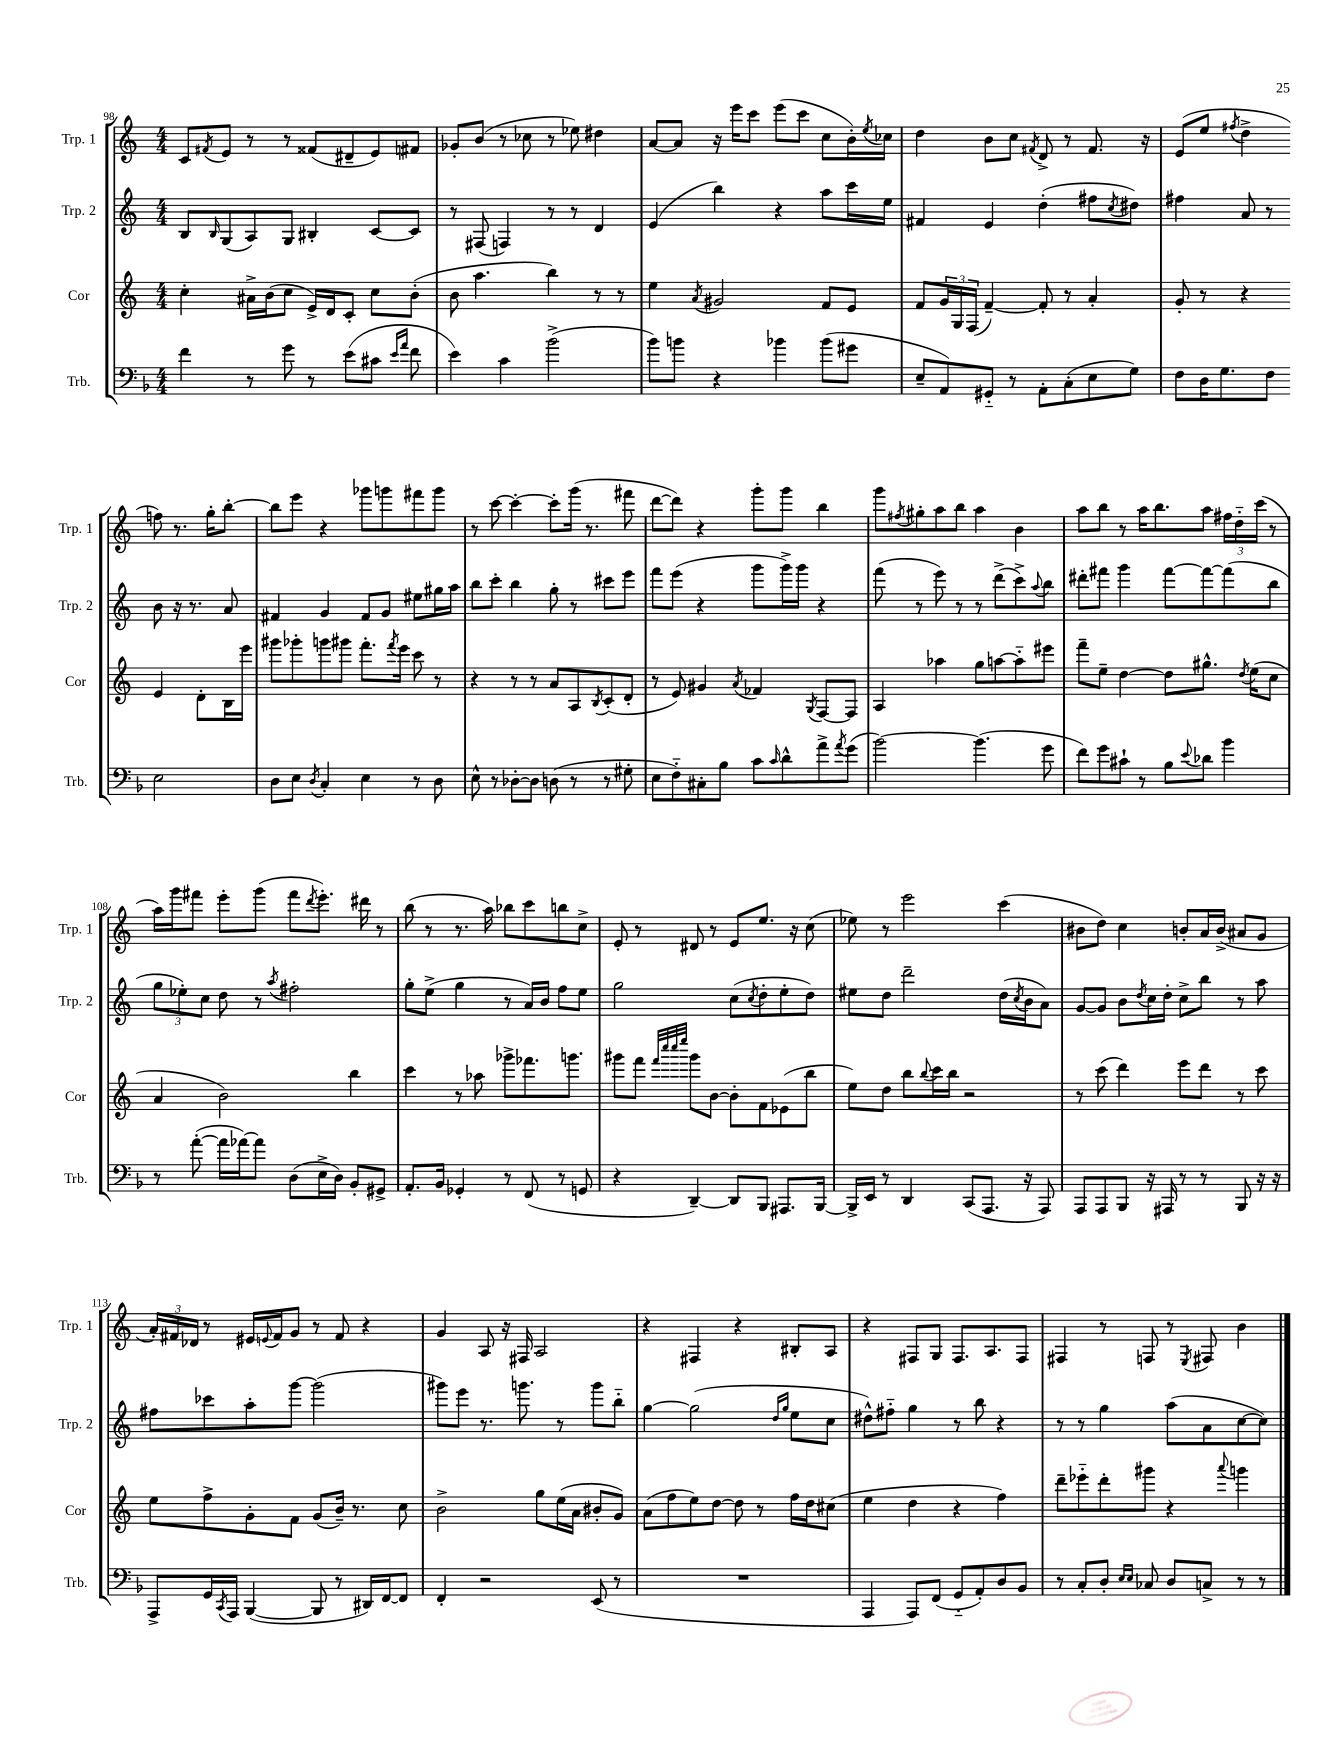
<<
\new StaffGroup <<
\new Staff = "s0" \with { instrumentName = "Trp. 1" shortInstrumentName = "Trp. 1" } {
    \clef treble \key c \major \numericTimeSignature \time 4/4
    c'8 \acciaccatura { fis'8 } e'8 r8 r8 fisis'8( dis'8-- e'8) fis'8 |
    ges'8-. b'8( r8 ces''8 r8 ees''8) dis''4 |
    a'8~ a'8 r16 e'''16 c'''8 e'''8( c'''8 c''8 b'16-.) \acciaccatura { e''8 } ces''16 |
    d''4 b'8 c''8 \acciaccatura { fis'8 } d'8-> r8 fis'8. r16 |
    e'8( e''8 \acciaccatura { fis''8 } d''4-> f''8) r8. g''16-. b''8~-. |
    b''8 e'''8 r4 ges'''8 g'''8 fis'''8 g'''8 |
    r8 c'''8~ c'''4~-. c'''8-. g'''16( r8. fis'''8 |
    d'''8~ d'''8) r4 g'''8-. g'''8 b''4 |
    g'''8 \acciaccatura { fis''8 } gis''8-. a''8 b''8 a''4 b'4 |
    a''8 b''8 r8 a''16 b''8. a''8 \tuplet 3/2 { fis''16 d''16-_ c'''16( } r8 |
    a''16) g'''16 fis'''8 e'''8-. g'''8( fis'''8 \acciaccatura { d'''8 } e'''8.-.) dis'''16 r8 |
    b''8( r8 r8. a''16) bes''8 c'''8 b''8 c''8-> |
    e'8-. r8 dis'8 r8 e'8 e''8. r16 c''8( |
    ees''8) r8 e'''2 c'''4( |
    bis'8 d''8) c''4 b'8-. a'16 b'16->( ais'8 g'8 |
    \tuplet 3/2 { a'16-.) fis'16 des'16 } r8 eis'16 \appoggiatura { e'8 } fis'16 g'8 r8 fis'8 r4 |
    g'4 a8 r16 fis16 a2 |
    r4 fis4 r4 bis8-. a8 |
    r4 fis8 g8 fis8. a8. fis8 |
    fis4 r8 f8 r8 \acciaccatura { e8 } fis8 b'4 \bar "|." |
}
\new Staff = "s1" \with { instrumentName = "Trp. 2" shortInstrumentName = "Trp. 2" } {
    \clef treble \key c \major \numericTimeSignature \time 4/4
    b8 \grace { b16 } g8( a8) g8 bis4-. c'8~ c'8 |
    r8 fis8( f4) r8 r8 d'4 |
    e'4( b''4) r4 a''8 c'''16 e''16 |
    fis'4 e'4 d''4-.( fis''8 \acciaccatura { c''8 } dis''8) |
    fis''4 a'8 r8 b'8 r16 r8. a'8 |
    fis'4 g'4 fis'8 g'8 eis''8 gis''16 a''16 |
    b''8 c'''8-. b''4 g''8-. r8 cis'''8 e'''8 |
    f'''8 e'''8( r4 g'''8 g'''16->) g'''16 r4 |
    f'''8( r8 e'''8) r8 r8 d'''8->( c'''8->) \appoggiatura { a''8 } b''8 |
    dis'''8-. fis'''8 g'''4 fis'''8~ fis'''8~ fis'''8( b''8 |
    \tuplet 3/2 { g''8 ees''8-.) c''8 } d''8 r8 \acciaccatura { a''8 } fis''2-. |
    g''8-. e''8->( g''4 r8 a'16) b'16 f''8 e''8 |
    g''2 c''8( \acciaccatura { c''8 } d''8-. e''8-. d''8) |
    eis''8 d''8 d'''2-- d''16( \acciaccatura { c''8 } b'16 a'8) |
    g'8~ g'8 b'8 \acciaccatura { d''8 } c''16 d''16-. c''8-> b''8 r8 a''8 |
    fis''8 ces'''8 a''8-. g'''8~ g'''2( |
    gis'''8) e'''8 r8. g'''8. r8 g'''8 b''8-_ |
    g''4~ g''2( \grace { d''16 g''16 } e''8 c''8 |
    dis''8-^) fis''8-_ g''4 r8 b''8 r4 |
    r8 r8 g''4 a''8( a'8 c''8~ c''8) \bar "|." |
}
\new Staff = "s2" \with { instrumentName = "Cor" shortInstrumentName = "Cor" } {
    \clef treble \key c \major \numericTimeSignature \time 4/4
    c''4-. ais'16-> b'16( c''8 e'16->) d'16 c'8-. c''8 b'8-.( |
    b'8 a''4. b''4) r8 r8 |
    e''4 \acciaccatura { a'8 } gis'2 f'8 e'8 |
    f'8 \tuplet 3/2 { g'16 g16 f16( } f'4~--) f'8-. r8 a'4-. |
    g'8-. r8 r4 e'4 d'8-. b16 e'''16 |
    gis'''8 ges'''8-. g'''8 gis'''8 f'''8.-. \acciaccatura { f'''8 } e'''16 c'''8 r8 |
    r4 r8 r8 a'8 a8 \acciaccatura { b8 } c'8-.( d'8-. |
    r8 e'8) gis'4 \acciaccatura { a'8 } fes'4 \acciaccatura { g8 } f8~ f8 |
    a4 aes''4 g''8 a''8~ a''8-_ eis'''8 |
    f'''8-- e''8-- d''4~ d''8 gis''8.-^ \acciaccatura { d''8 } e''16( c''8 |
    a'4 b'2) b''4 |
    c'''4 r8 aes''8 ges'''8-> fes'''8. g'''8. |
    gis'''8 f'''8 \grace { f'''32 c''''32 c''''32 e''''32 } gis'''8 b'8~ b'8-. f'8 ees'8( b''8 |
    e''8) d''8 b''8 \appoggiatura { b''8 } c'''16 b''16 r2 |
    r8 c'''8( d'''4) e'''8 d'''8 r8 c'''8 |
    e''8 f''8-> g'8-. f'8 g'8( b'16--) r8. c''8 |
    b'2-> g''8 e''16( a'16 bis'8-. g'8) |
    a'8( f''8 e''8) d''8~ d''8 r8 f''16 d''16 cis''8( |
    e''4 d''4 r4 f''4) |
    d'''8-- ees'''8-_ d'''8-. gis'''8 r4 \appoggiatura { a'''8 } g'''4 \bar "|." |
}
\new Staff = "s3" \with { instrumentName = "Trb." shortInstrumentName = "Trb." } {
    \clef bass \key f \major \numericTimeSignature \time 4/4
    f'4 r8 g'8 r8 e'8( cis'8 \grace { e'16 a'16 } f'8 |
    e'4) c'4 bes'2->( |
    bes'8) b'8 r4 bes'4 bes'8( gis'8 |
    e8-- a,8) gis,8-_ r8 a,8-. c8-.( e8 g8) |
    f8 d16 g8. f8 e2 |
    d8 e8 \acciaccatura { d8 } c4-. e4 r8 d8 |
    e8-^ r8 des8~-. des8 d8( r8 r8 gis8-. |
    e8 f8-_) cis8-. bes8 c'8 \grace { c'16 } d'8-^ a'8-> \acciaccatura { a'8 } g'8( |
    bes'2~) bes'4.( g'8 |
    f'8) g'8 cis'8-! r8 bes8 \appoggiatura { e'8 } des'8 bes'4 |
    r8 a'8~-.( a'16 aes'16~) aes'8 d8( e16-> d16) bes,8-. gis,8-> |
    a,8.-. bes,16 ges,4-. r8 f,8( r8 g,8 |
    r4 d,4~--) d,8 bes,,8 ais,,8. bes,,16~ |
    bes,,16-> e,16 r8 d,4 c,8( a,,8. r16 a,,8) |
    a,,8 a,,8 bes,,8 r16 ais,,16 r8 r8 bes,,8 r16 r16 |
    a,,8-> g,16 \acciaccatura { c,8 } a,,16 bes,,4~( bes,,8 r8 dis,16) f,16~ f,8 |
    f,4-. r2 e,8( r8 |
    R1 |
    a,,4 a,,8) f,8( g,8-_ a,8-.) d8 bes,8 |
    r8 c8-. d8-. \grace { e16 e16 } ces8 d8 c8-> r8 r8 \bar "|." |
}
>>
>>
\layout { \context { \Score currentBarNumber = #98 } }
